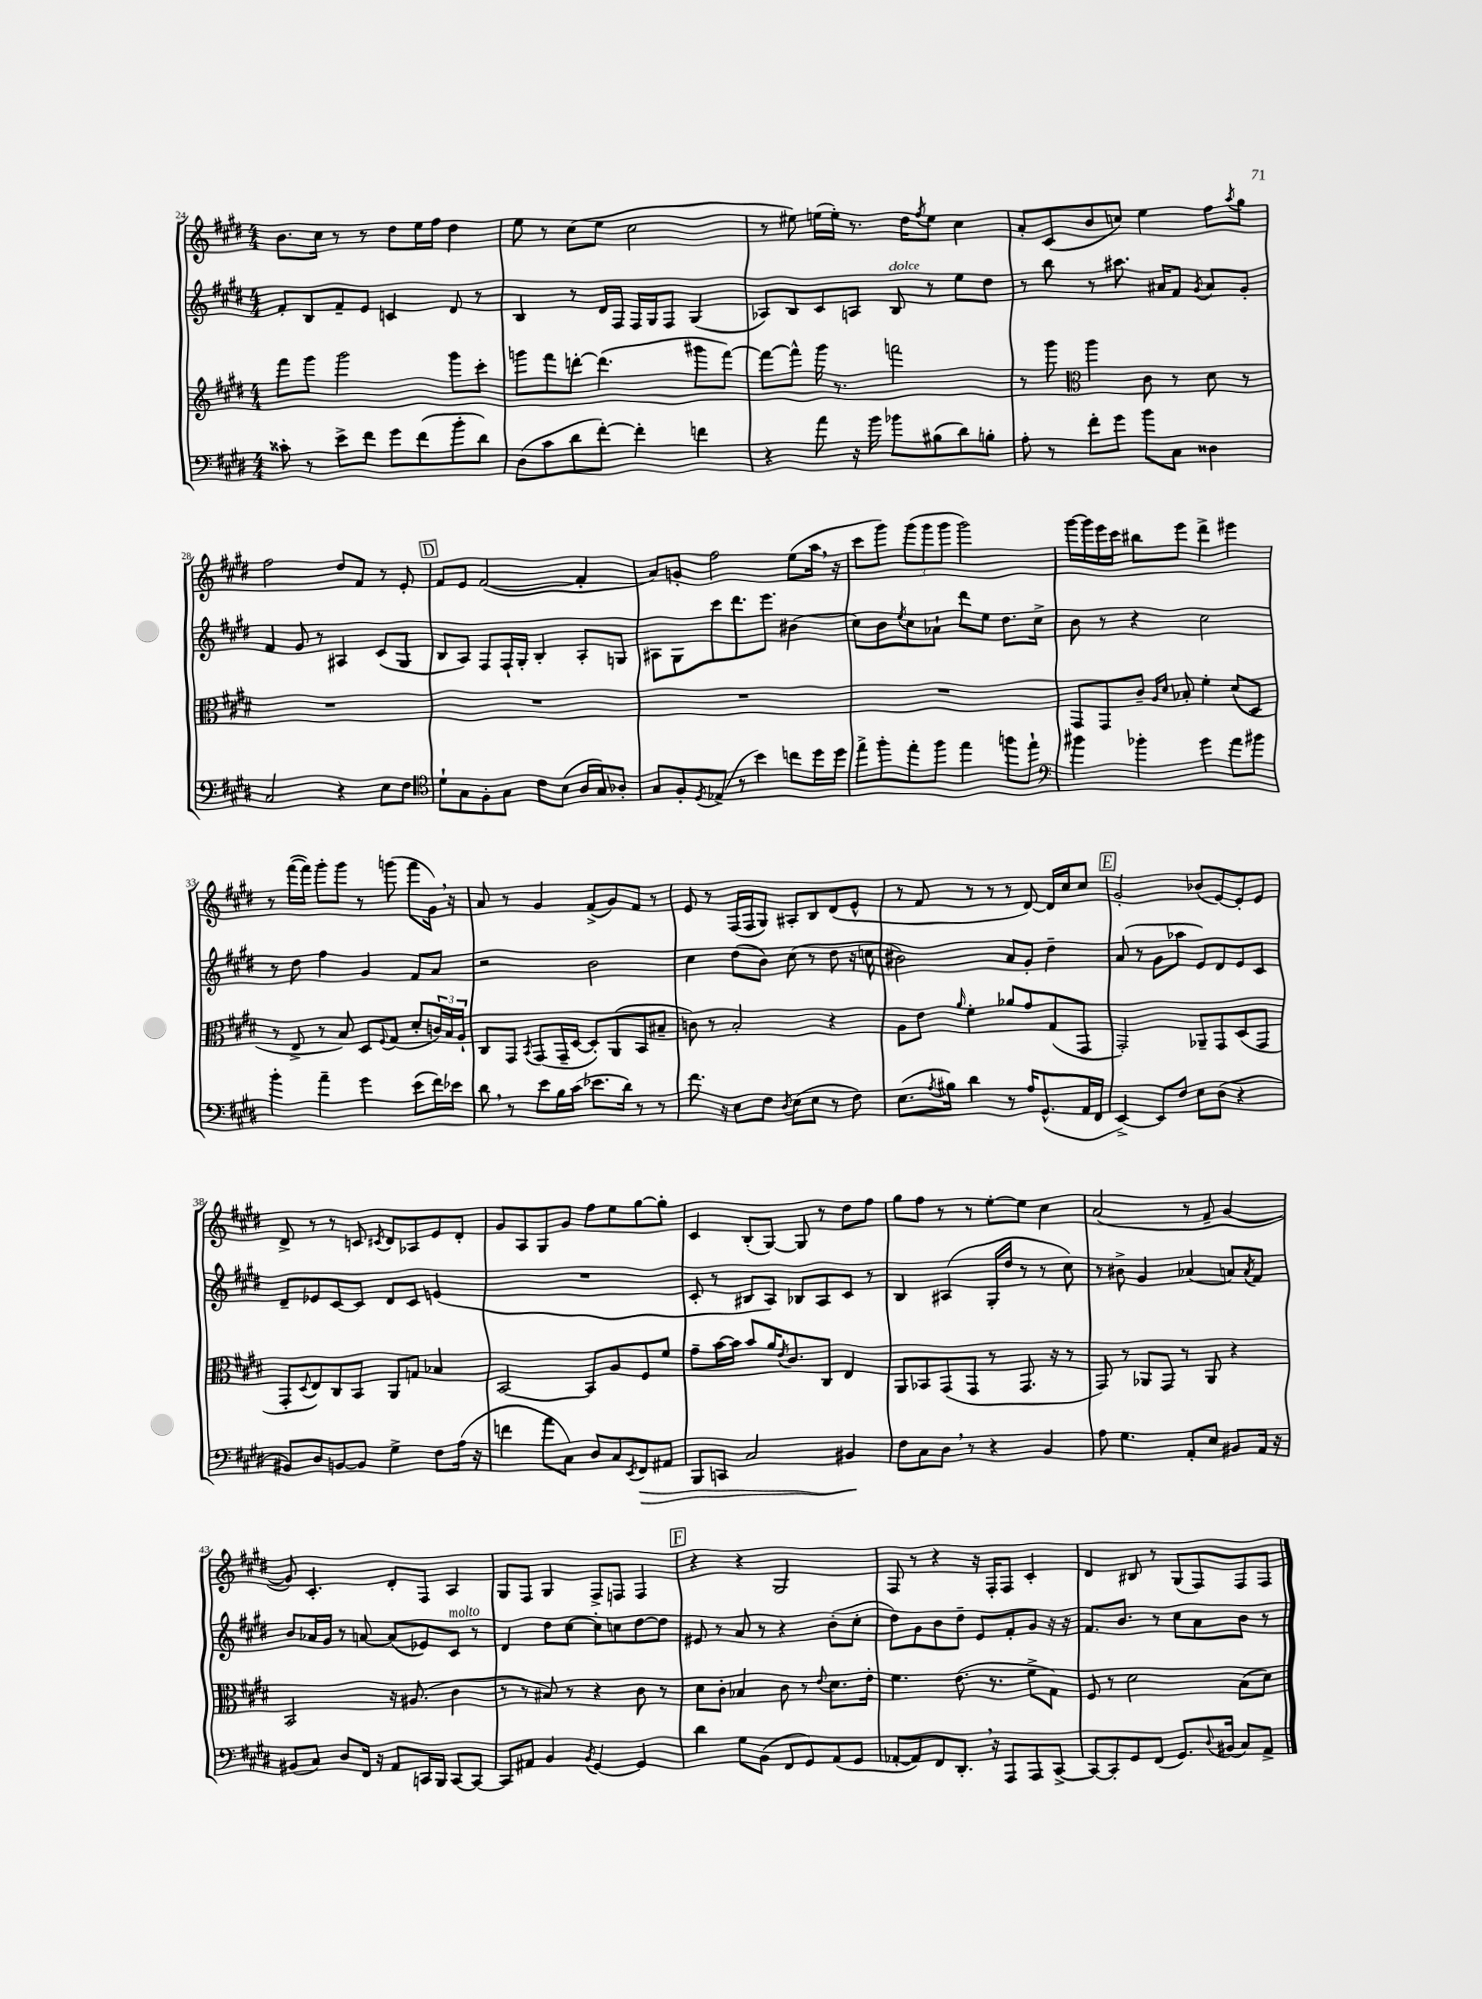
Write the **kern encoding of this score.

**kern	**kern	**kern	**kern
*staff4	*staff3	*staff2	*staff1
*clefF4	*clefG2	*clefG2	*clefG2
*k[f#c#g#d#]	*k[f#c#g#d#]	*k[f#c#g#d#]	*k[f#c#g#d#]
*M4/4	*M4/4	*M4/4	*M4/4
8c##'	8fff#	8f#'	8.b
8r	8ggg#	8B	.
.	.	.	16cc#
8e^	2ggg#	8f#~	8r
8f#	.	8e	8r
8g#	.	4c	8dd#
(8f#	.	.	16ee
.	.	.	16ff#
8b'	8ggg#	8d#	4dd#
8d#)	8ccc#'	8r	.
=	=	=	=
(8D#	8ggg	4B	8ee
8c#	8fff#	.	8r
8d#	[8ddd'	8r	(8cc#
[8f#')	(4.ddd]	16d#	8ee
.	.	16F#	.
4f#']	.	16F#	2cc#
.	.	16G#	.
.	.	8F#	.
4f	8ggg#	(4G#	.
.	[8fff#)	.	.
=	=	=	=
4r	8fff#_	8A-)	8r
.	8fff#^^]	8B	8ee#)
8a	16ggg#	8c#	(16ee
.	8.r	.	16ee')
16r	.	8A	8.r
16b	.	.	.
8b-	2fff	8B	.
.	.	.	16dd#
.	.	.	8qff#
(8B#	.	8r	8ee
8d#)	.	8ee	4cc#
8B'	.	8dd#	.
=	=	=	=
8A'	8r	8r	8a'
8r	8ggg#	8bb	(8c#
*	*clefC3	*	*
8f#'	4aa	8r	8b
8g#	.	8.aa#	8cc)
8b	8c#	.	4ee
.	.	16a#	.
8C#	8r	8f#	.
.	.	8qg#	.
4D##	8d#	8a#	8ff#
.	.	.	8qaa
.	8r	8g#'	8gg#
=	=	=	=
2C#	1r	4f#	2ff#
.	.	8g#	.
.	.	8r	.
4r	.	4A#	8dd#
.	.	.	8f#
8E	.	(8c#	8r
8F#	.	8G#	8e'
=	=	=	=
*clefC4	*	*	*
8d#`	1r	8B	8f#
8G#	.	8A)	8e
8F#'	.	8F#	([2f#
8G#	.	16F#`	.
.	.	16G#'	.
8c#	.	4B'	.
(8B	.	.	.
16A	.	8A'	4f#']
16G#)	.	.	.
8A-'	.	8G	.
=	=	=	=
8G#	1r	8A#	8a)
8F#'	.	8G#	8g'
8qD#	.	.	.
(8E-^	.	8ccc#	2ff#
8r	.	8.ddd#	.
4b)	.	.	.
.	.	8.eee	.
8cc	.	(4b#	(8ee
16dd#	.	.	16aa
16dd#	.	.	16r
=	=	=	=
8ee^	1r	8cc#)	8ccc#
8ff#'	.	8b	8ggg#)
.	.	8qee	.
8ee'	.	8cc#	(12ggg#
.	.	.	12ggg#
8ff#	.	8a-`	.
.	.	.	12ggg#
4ee	.	8ddd#	2ggg#)
.	.	8ee	.
8ff	.	8.dd#	.
8ee`	.	.	.
.	.	16cc#^	.
=	=	=	=
*clefF4	*	*	*
4b#	8GG#	8b	[16ggg#
.	.	.	16ggg#]
.	8GG#	8r	16eee
.	.	.	16ccc#
4b-'	8c#~	4r	8bb#
.	16qqA	.	.
.	16qqd#	.	.
.	8B-'	.	8eee
4g#	4f#'	2cc#	4ddd#^
8a	(8d#	.	4eee#
8b#	8D#	.	.
=	=	=	=
4b'	8r	8r	8r
.	8E^	8dd#	([16fff#
.	.	.	16fff#])
4a~	8r	4ff#	8ggg#'
.	8B)	.	8ggg#
4g#	8D#	4g#	8r
.	8qqF#	.	.
.	(8G#	.	(8ggg
(8e	8d#'	8f#	8fff#
16f#)	24c)	8a	16g#)
.	24B	.	.
16e-	.	.	16r
.	24A`	.	.
=	=	=	=
8d#	8C#	2r	8a
8r	8GG#	.	8r
.	8qBB	.	.
8e	(8GG#	.	4g#
16B	16GG#~	.	.
(16c#	[16D#	.	.
8.e-	8D#'])	2b	(8f#^
.	(8AA	.	8g#)
16d#)	.	.	.
8r	8BB	.	8f#
8r	8B#~	.	8r
=	=	=	=
8.f#	8c)	4cc#	8e
.	8r	.	8r
16r	.	.	.
8E	2B'	(8dd#	(16F#
.	.	.	16F#
8F#	.	8b)	8G#)
8qD#	.	.	.
(8E	.	(8cc#	8A#'
8E	.	8r	8B
8r	4r	8dd#	(8d#
8F#)	.	16r	8e^^
.	.	16cc	.
=	=	=	=
(8.E	8A	2b#)	8r
.	8e	.	8f#
8qA	.	.	.
16B#)	.	.	.
.	16qqa	.	.
4d#	4f#'	.	8r
.	.	.	8r
8r	8a-	8a	8r
16A	8g#	8g#'	[8d#)
(8.GG#^^	.	.	.
.	(8G#	4dd#~	16d#]
.	.	.	16cc#
16AA	8GG#	.	8cc#
16FF#	.	.	.
=	=	=	=
[4EE^)	2GG#')	(8a	2g#'
.	.	8r	.
8EE]	.	8g#	.
8F#	.	8aa-	.
8E	8AA-~	8e)	(8b-
(8D#	8GG#	8d#	[8e)
4r	(8D#	8e	8e']
.	8GG#	8c#	8e
=	=	=	=
8BB#)	8GG#'	8d#~	8d#^
.	8qqD#	.	.
8D#	8E)	8e-	8r
[8BB	8C#	[8c#	8r
8BB]	8BB	8c#]	8c
.	.	.	8qc#
4G#^	8AA	8d#	8d#
.	8G	8c#	8A-
8F#	4B-	(4e	8e
(16A	.	.	8d#'
16r	.	.	.
=	=	=	=
4f	[2BB	1r	8g#
.	.	.	8A
8a	.	.	8G#
8C#)	.	.	8g#
8D#	8BB]	.	8ff#
8C#	8A	.	8ee
8qEE	.	.	.
8FF#	8F#	.	[8gg#
8AA#	8f#	.	8gg#']
=	=	=	=
8BBB	8g#~	8c#'	4c#
8CC	[16b	8r	.
.	16b]	.	.
2C#	8b	8B#	(8B'
.	16a	8A)	[8G#)
.	8qe	.	.
.	8.c#	.	.
.	.	8B-	8G#]
.	8C#	8A	8r
4BB#	4E	8c#	8dd#
.	.	8r	8ff#
=	=	=	=
8F#	8AA	4B	8gg#
8C#	8BB-	.	8ff#
8D#	(8GG#	(4A#	8r
8r	8GG#	.	8r
4r	8r	16G#'	[8ee'
.	.	16dd#	.
.	8.GG#	8r	8ee]
4BB	.	8r	4cc#
.	16r	.	.
.	8r	8cc#)	.
=	=	=	=
8A	8GG#)	8r	(2a
4.G#	8r	8b#^	.
.	8AA-	4g#	.
.	8GG#	.	.
8AA'	8r	(4a-	8r
8E	8AA-	.	8f#~
8BB#	4r	8a)	[4g#
.	.	8qa	.
16AA	.	8f#	.
16r	.	.	.
=	=	=	=
(8BB#	2BB	8b	8g#])
8C#)	.	16a-	4.c#'
.	.	16g#	.
8D#	.	8r	.
16FF#	.	[8a	.
16r	.	.	.
8AA	16r	(8a]	8d#'
.	(8.A#	.	.
16CC	.	8e-)	8F#
16BBB	.	.	.
[8CC	4c#	8c#	4A
8CC_	.	8r	.
=	=	=	=
8CC]	8r	4d#	8G#
8AA#	8r	.	8F#
4BB	8B#)	8dd#	4G#
.	8r	[8cc#	.
8qBB	.	.	.
[4GG#	4r	8cc#']	8F#^
.	.	8cc	8F
4GG#]	8c#	[8dd#	4F
.	8r	8dd#]	.
=	=	=	=
4d#	8d#	8e#	4r
.	8c#'	8r	.
8G#	4B-	8a	4r
(8BB	.	8r	.
8FF#	8c#	4r	2G#
8GG#)	8r	.	.
.	8qqe	.	.
(8AA	8.d#	(8b'	.
8GG#	.	8cc#'	.
.	16e'	.	.
=	=	=	=
[8AA-'	4.f#	8dd#)	8F#
8AA-])	.	8g#	8r
8FF#	.	8b	4r
8.DD#'	(8.e	8dd#~	.
.	.	8e	16r
16r	8.r	.	16F#'
8AAA	.	8f#'	8F#
8AAA	8f#^	8g#	4c#'
[8CC#^	8G#)	16r	.
.	.	16r	.
=	=	=	=
8CC#_	8F#	8.f#	4d#
8CC#']	8r	.	.
.	.	8.b	.
8GG#	2d#	.	8B#
(8FF#	.	8r	8r
8.GG#)	.	8cc#	(8G#
.	.	8a	8F#)
8qqD#	.	.	.
(16BB#	.	.	.
8C#)	(8B	8b	8F#
8AA^	8d#)	8r	8F#
==	==	==	==
*-	*-	*-	*-
